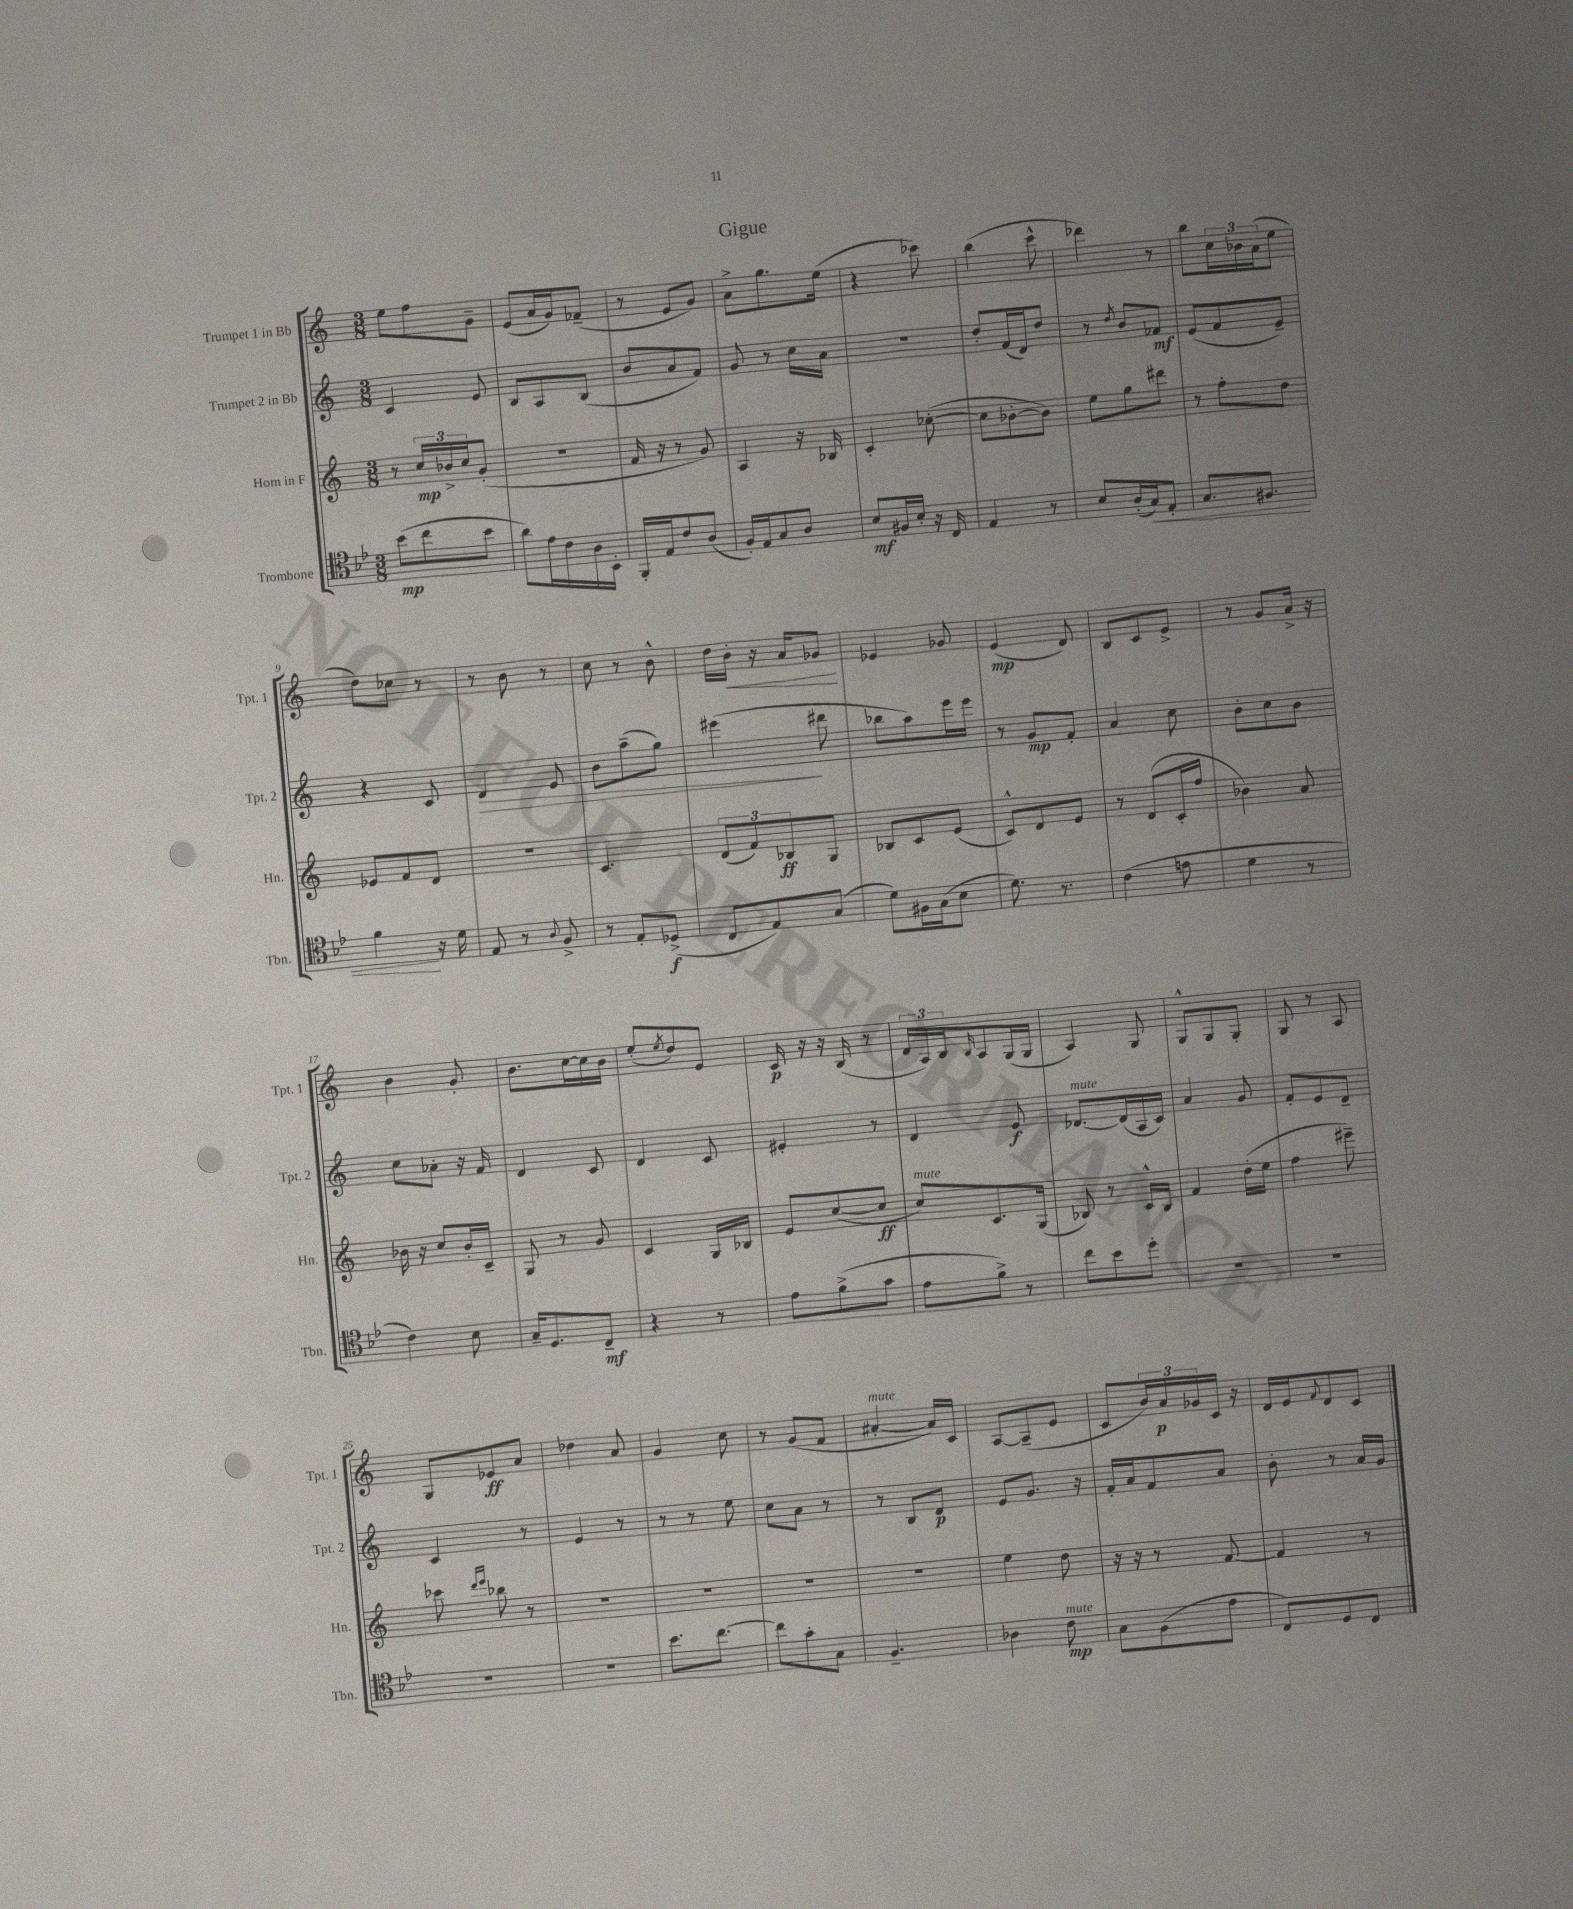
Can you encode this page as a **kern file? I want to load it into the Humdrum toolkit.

**kern	**kern	**kern	**kern
*staff4	*staff3	*staff2	*staff1
*clefC4	*clefG2	*clefG2	*clefG2
*k[b-e-]	*k[]	*k[]	*k[]
*M3/8	*M3/8	*M3/8	*M3/8
(8b-\L	8r	4c/	8ee\L
8cc\	24cc/LL	.	8ff\
.	24b-^/	.	.
.	24cc/J	.	.
8b-\J	(8g'/J	8e/	8g~\J
=	=	=	=
8a\L)	4.r	8B/L	(8e/L
16e-\L	.	8A/	16a/L
16c\	.	.	16g/J)
16A\	.	(8B/J	(8f-~/J
16BB-'\JJ	.	.	.
=	=	=	=
16FF'/LL	16f/	8b/L	8r
16E-/J	16r	.	.
8c/	8r	8a/	8e/L
(8A/J	8g/)	8f/J)	8g/J)
=	=	=	=
16F'/LL)	4A/	8g/	8a^\L
16E-/J	.	.	.
8G/	.	8r	8.gg\
8A/J	16r	16cc\LL	.
.	16B-/	16a\JJ	(16ee\Jk
=	=	=	=
8B-/L	4c'/	4.r	4r
16F#/L	.	.	.
16B-'/JJ	.	.	.
16r	([8cc-'\	.	8ccc-\)
16C/	.	.	.
=	=	=	=
4E-/	8cc-\]L	8dd'/L	(4bb\
.	[8b-'\	(16f/L	.
.	.	16d/J)	.
8r	8b-\]J)	8dd/J	8ccc^^\
=	=	=	=
8B-/L	8ee\L	8r	4ddd-\)
.	.	8qdd/	.
(16A'/L	8gg\	8b/L	.
16G/J)	.	.	.
8E-'/J	8ddd#\J	8f-/J	8r
=	=	=	=
8.G/L	8r	(8e/L	8bb\L
.	8ff'\L	8f/	24cc\L
.	.	.	24b-\
8.F#/J	.	.	.
.	.	.	(24a\J
.	8dd\J	8e~/J)	8ee\J
=	=	=	=
4f\	8e-/L	4r	8dd\L)
.	8f/	.	8cc-\J
16r	8d/J	8c/	8r
16d\	.	.	.
=	=	=	=
8E-/	4.r	4d/	8r
8r	.	.	8b\
8qqA/	.	.	.
8F^/	.	8e/	8r
=	=	=	=
8r	4.c/	8b\L	8cc\
8E-'/L	.	(8aa~\	8r
(8D-^/J	.	8gg\J)	8b^^\
=	=	=	=
8C/L	(12d/L	(4eee#\	16dd\LL
.	.	.	16b'\JJ
.	12f/)	.	.
8E-/)	.	.	16r
.	12B-/	.	.
.	.	.	16a/LK
(8G/J	8G/J	8ddd#\	8g-/J
=	=	=	=
8d\L)	8B-/L	8bb-\L	4e-/
16F#\L	8c/	8aa\)	.
(16G\J	.	.	.
8B-\J	(8e/J	16eee\L	8g-/
.	.	16eee\JJ	.
=	=	=	=
8.d\)	8c^^/L)	8r	(4e/
.	8d/	8g/L	.
8.r	.	.	.
.	8e/J	8f'/J	8d/)
=	=	=	=
(4c\	8r	4a/	8B/L
.	(8d/L	.	8c/
8e\	16c'/L	8cc\	8e^/J
.	16ff/JJ	.	.
=	=	=	=
4d\	4b-\)	8b'\L	8r
.	.	8cc\	8g/L
8r	8a/	8b\J	16a^/Jk
.	.	.	16r
=	=	=	=
4c\)	16b-\	8cc\L	4b\
.	16r	.	.
.	8cc/L	8a-'\J	.
8B-\	16b-'/L	16r	8g'/
.	16c~/JJ	16f/	.
=	=	=	=
16G~/LK	8G/	4d/	8.b\L
8.D/	.	.	.
.	8r	.	.
.	.	.	[16cc\L
8C~/J	8g/	8c/	16cc\]
.	.	.	16b\JJ
=	=	=	=
4r	4c/	4d/	(8ee'/L
.	.	.	8qee/
.	.	.	8dd/)
8r	16G/LL	8c/	8e/J
.	16B-/JJ	.	.
=	=	=	=
8e-\L	8e/L	4e#'/	16c/
.	.	.	16r
(8f^\	([8cc/	.	16r
.	.	.	(16B/
8g\J	8cc/]J	8r	8r
=	=	=	=
8e-\L	8cc/L)	4d/	24d/LL
.	.	.	24A/)
.	.	.	24B/J
.	.	.	16qqB/
8f^\J)	8.c/	.	8A/
8r	.	8e/	(16G/L
.	(16G/Jk	.	16G/JJ
=	=	=	=
8cc\L	8B-/)	[8.d-/L	4A/)
8b-\	8r	.	.
.	.	(16d-/]L	.
8dd'\J	16c^^/LL	16A/	8G/
.	16B-/JJ	16c/JJ)	.
=	=	=	=
4.r	4f/	4a/	8G^^/L
.	.	.	8G/
.	(16dd'\LL	8g/	8G'/J
.	16ee\JJ	.	.
=	=	=	=
4.r	4ff\	8f'/L	8G/
.	.	8e/	8r
.	8eee#~\)	8d~/J	8A/
=	=	=	=
4.r	8ccc-\	4c/	8G/L
.	16qqddd/LL	.	.
.	16qqeee/JJ	.	.
.	8bb-\	.	8e-/
.	8r	8r	8a/J
=	=	=	=
4.r	4.r	4e/	4dd-\
.	.	8r	8a/
=	=	=	=
8.b-\L	4.r	8r	4g/
.	.	8r	.
[8.cc\J	.	.	.
.	.	8ee\	8cc\
=	=	=	=
8cc\]L	4.r	8cc\L	8r
8g'\	.	8a\J	(8g/L
8G\J	.	8r	8f/J
=	=	=	=
4.F~/	4.r	8r	[4a#'/
.	.	8B/L	.
.	.	8d/J	16a#/]LL)
.	.	.	16c/JJ
=	=	=	=
4A-\	4ee\	8e/L	[8A/L
.	.	8.g/J	(8A~/]
8c\	8dd\	.	8e/J
.	.	16r	.
=	=	=	=
8G\L	16r	16f'/LL	8c/L
.	16r	16a/J	.
(8F\	8r	8f/	24b/L)
.	.	.	24a/
.	.	.	24g-/
8e-\J	[8f/	8a/J	16c/JJ
.	.	.	16r
=	=	=	=
8C/L)	4f/]	8b'\	16d/LL
.	.	.	16e/J
.	.	.	8qqf/
8D/	.	8r	8d/
8C/J	8r	16a/LL	8c/J
.	.	16g/JJ	.
==	==	==	==
*-	*-	*-	*-
